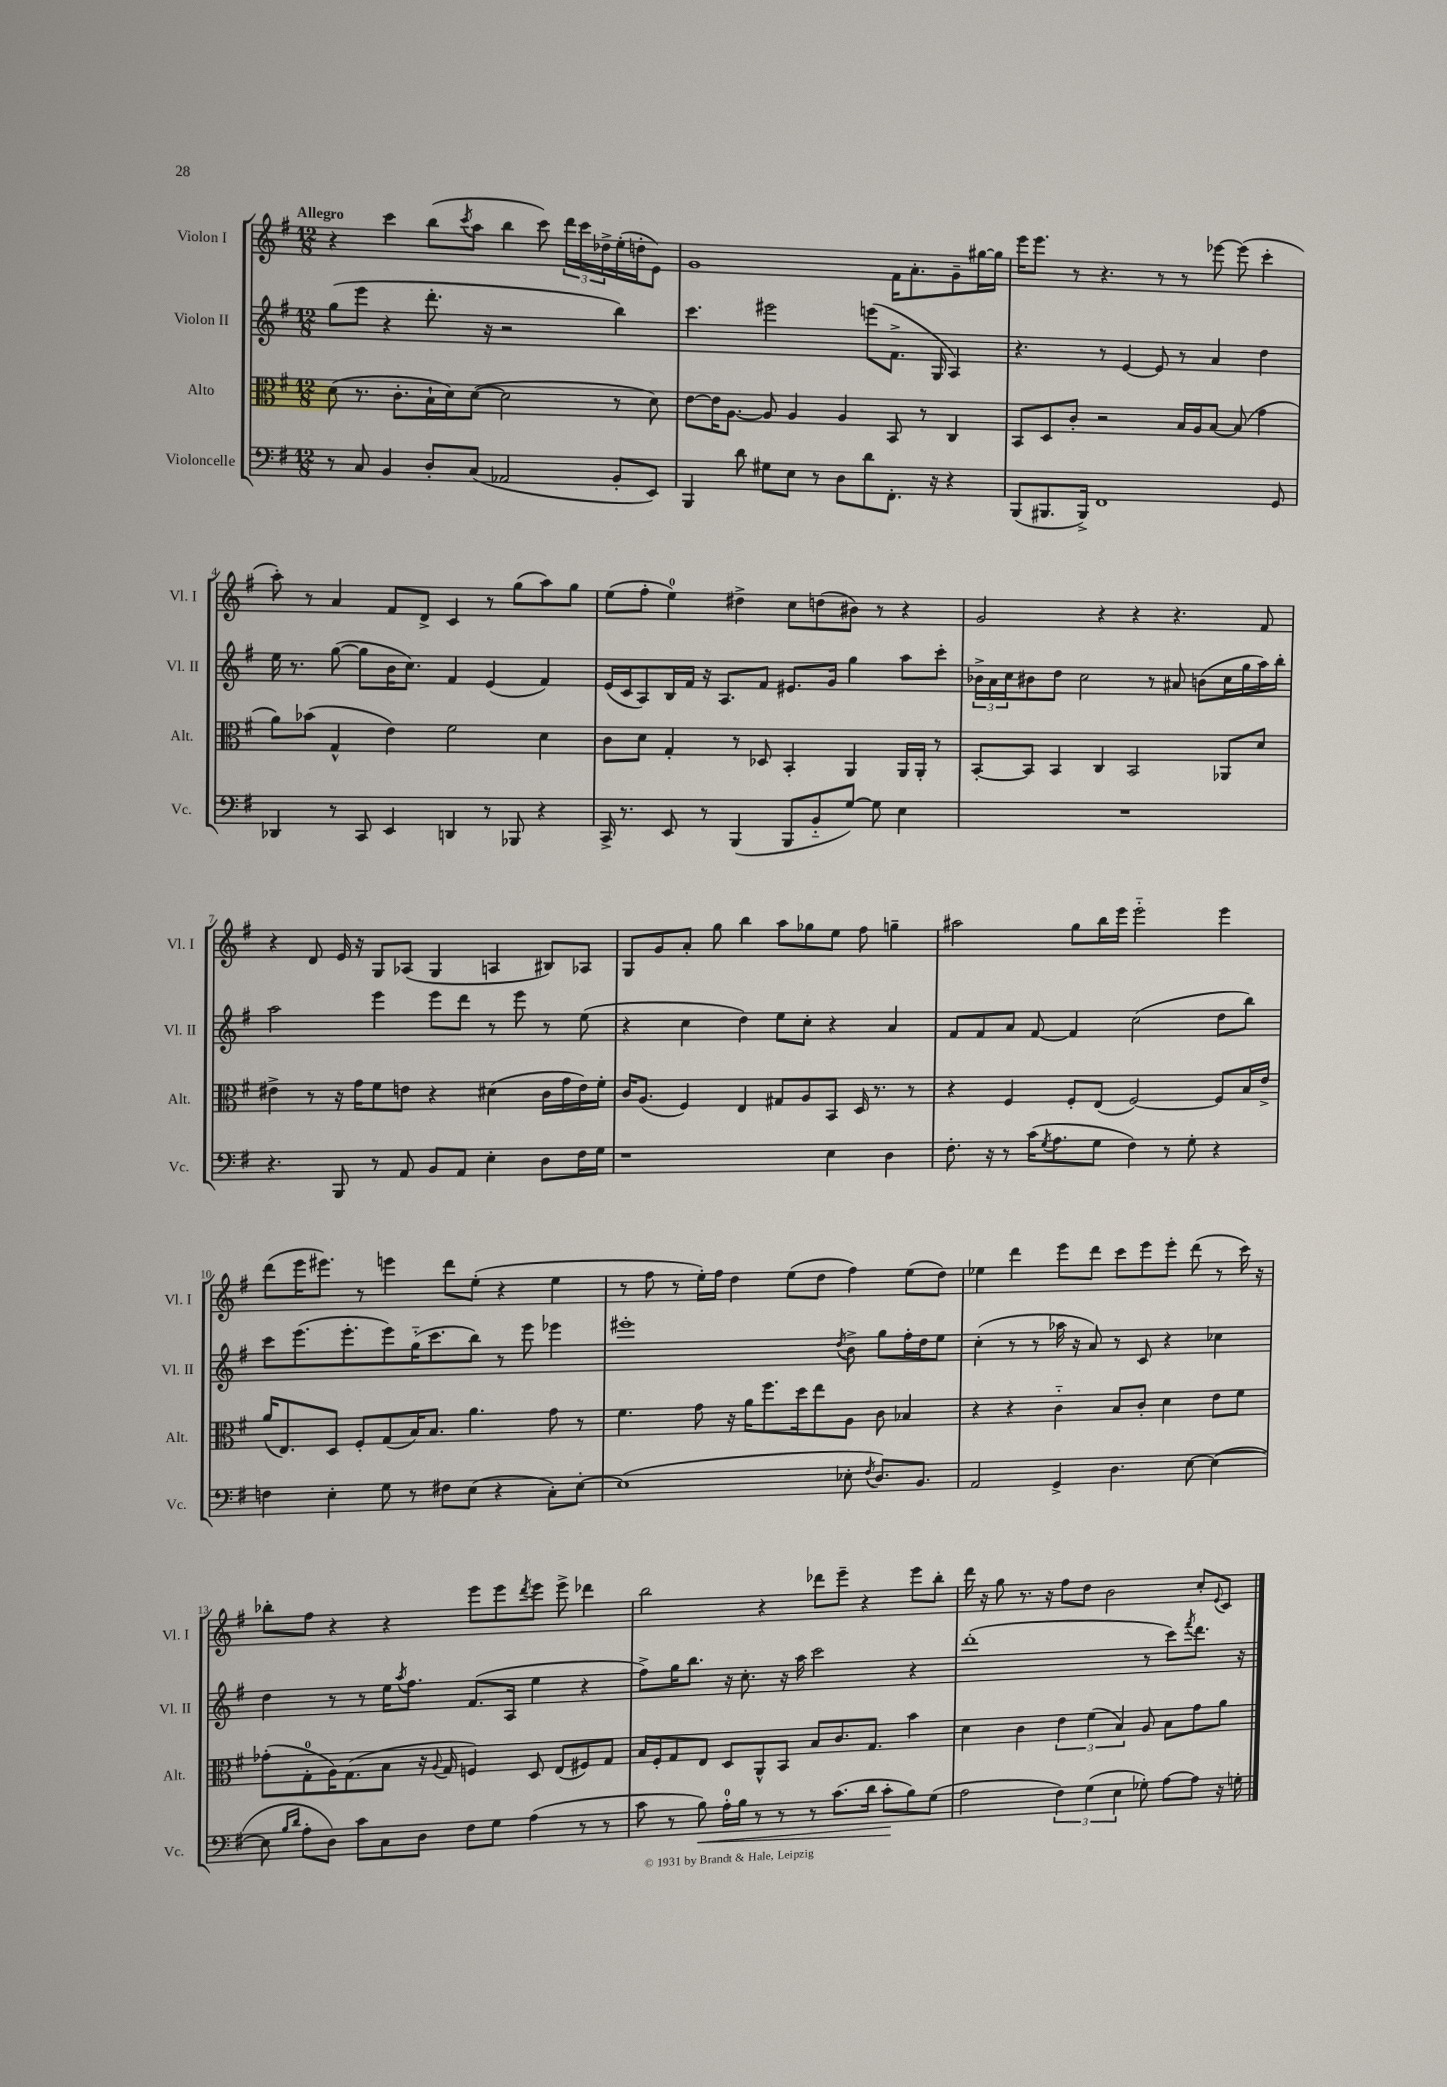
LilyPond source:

<<
\new StaffGroup <<
\new Staff = "s0" \with { instrumentName = "Violon I" shortInstrumentName = "Vl. I" } {
    \clef treble \key g \major \numericTimeSignature \time 12/8 \tempo "Allegro"
    r4 c'''4 b''8( \acciaccatura { c'''8 } a''8 b''4 c'''8) \tuplet 3/2 { d'''16 c'''16 des''16-> } e''16-.( d''16-. e'8) |
    g'1 fis'16 a'8.-. g'8-- gis''16~ gis''16 |
    e'''16 e'''8. r8 r4. r8 r8 ees'''8~ ees'''8( c'''4-. |
    a''8-.) r8 a'4 fis'8 d'8-> c'4 r8 g''8( a''8) g''8 |
    e''8( fis''8-. e''4-0) dis''4-> c''8 d''8( bis'8) r8 r4 |
    g'2 r4 r4 r4. fis'8 |
    r4 d'8 e'16 r16 g8 aes8( g4 a4 bis8) aes8 |
    g8 g'8 a'8-. g''8 b''4 a''8 ges''8 e''8 fis''8 g''4-- |
    ais''2 g''8 b''16 e'''16 e'''2-_ e'''4 |
    d'''8( e'''16 eis'''8.) r8 e'''4 d'''8 e''8-.( r4 e''4 |
    r8 fis''8 r8 e''16-.) fis''16 d''4 e''8( d''8 fis''4) e''8( d''8) |
    ees''4 d'''4 e'''8 d'''8 c'''8 e'''8 e'''8-. d'''8( r8 c'''16) r16 |
    bes''8-. fis''8 r4 r4 e'''8 e'''8 \acciaccatura { d'''8 } e'''8 e'''8-> des'''4 |
    b''2 r4 des'''8 e'''8-- r4 e'''8 b''8-. |
    d'''16 r16 g''8 r8. r16 fis''8 d''8 b'2 c''8-. \appoggiatura { e'8 } c'8 \bar "|." |
}
\new Staff = "s1" \with { instrumentName = "Violon II" shortInstrumentName = "Vl. II" } {
    \clef treble \key g \major \numericTimeSignature \time 12/8
    g''8( e'''8 r4 d'''8.-. r16 r2 b''4) |
    c'''4. eis'''2 e'''8( fis'8.-> g16 a4) |
    r4. r8 e'4~ e'8 r8 a'4 d''4 |
    e''16 r8. g''8~( g''8 b'16 c''8.) fis'4 e'4( fis'4) |
    e'16( c'16 a8) b16 fis'16 r16 a8. fis'8 eis'8. g'16 g''4 a''8 c'''8-. |
    \tuplet 3/2 { bes'16-> a'16 c''16 } bis'8 d''8 c''2 r8 ais'8 b'8( c''16 g''16 a''16) b''16-. |
    a''2 e'''4 e'''8 d'''8 r8 e'''8 r8 e''8( |
    r4 c''4 d''4) e''8 c''8-. r4 a'4 |
    fis'8 fis'8 a'8 fis'8~ fis'4 c''2( d''8 b''8) |
    c'''8 e'''8.( e'''8.-. e'''8) g''16-_( c'''8. b''8) r8 e'''8 ees'''4 |
    eis'''1-. \acciaccatura { d''8 } b'8-> g''8 fis''16-. d''16 e''8 |
    c''4-.( r8 r8 aes''16 r16 a'8) r8 c'8 r4 ces''4 |
    d''4 r8 r8 e''16 \acciaccatura { a''8 } fis''8. fis'8.( a16 e''4 r4 |
    fis''8->) g''16 b''8. r16 c''8.-. r16 a''16 c'''2 r4 |
    d'''1-.( r8 c'''8) \acciaccatura { fis'''8 } d'''8. r16 \bar "|." |
}
\new Staff = "s2" \with { instrumentName = "Alto" shortInstrumentName = "Alt." } {
    \clef alto \key g \major \numericTimeSignature \time 12/8
    d'8( r8. c'8.-. b16-! d'16) d'8~( d'2 r8 d'8) |
    e'8~ e'16 a8.~ a8 a4 a4 b,8 r8 c4 |
    b,8 d8 c'8-. r2 b16 a16 b8~ b8( g'4 |
    a'8) bes'8( g4-^ e'4) fis'2 d'4 |
    c'8 d'8 g4-. r8 des8 b,4-. a,4 a,16 a,16-. r8 |
    b,8~-. b,8 b,4 c4 b,2 aes,8 d'8 |
    eis'4-> r8 r16 g'16 fis'8 e'8 r4 dis'4( c'16 g'16 e'16) fis'16-. |
    c'16 a8.( fis4) e4 gis8 a8 b,8 d16 r8. r8 |
    r4 fis4 fis8-. e8( fis2~) fis8 b16 e'16-> |
    a'16( e8.) d8 fis8-. g8( b16) b8. a'4. g'8 r8 |
    fis'4. g'8 r16 a'16 fis''8. d''16 e''8 a8 c'8 bes4 |
    r4 r4 c'4-_ b8 c'8-. d'4 e'8 fis'8 |
    ges'8-.( g8-0-. a16) g8.( b8 r16 \appoggiatura { a8 } g16 f4) d8 e8( fis8) g8 |
    b16 fis16-. g8 e8 d8 a,8-^ b,8 b8 c'8. g8. b'4 |
    d'4 c'4 \tuplet 3/2 { e'4 fis'4( b4) } a8 b8 g'8 a'8 \bar "|." |
}
\new Staff = "s3" \with { instrumentName = "Violoncelle" shortInstrumentName = "Vc." } {
    \clef bass \key g \major \numericTimeSignature \time 12/8
    r8 c8 b,4 d8-. c8( aes,2 b,8-. e,8) |
    b,,4 d'8 gis8 e8 r8 d8 d'8 fis,8.-. r16 r4 |
    b,,8( bis,,8. bis,,16->) fis,1 g,8 |
    des,4 r8 c,8 e,4 d,4 r8 bes,,8 r4 |
    c,16-> r8. e,8 r8 b,,4( b,,8 b,8-_ g8~) g8 e4 |
    R1. |
    r4. b,,8 r8 a,8 b,8 a,8 e4-. d8 fis16 g16 |
    r1 e4 d4 |
    fis8.-. r16 r8 c'16( \acciaccatura { g8 } a8. g8 fis4) r8 g8-. r4 |
    f4 e4-. g8 r8 fis8 e8( r4 c8-.) e8~-. |
    e1( ees8-. \acciaccatura { fis8 } d8.) b,8. |
    a,2 g,4-> d4. e8~ e4~( |
    e8 \grace { b16 d'16 } a8-. d8) c'8 c8 d8 fis8 g8 a4( r8 r8 |
    c'8 r8 b8\<) a16-0-. b16 r8 r8 r8 c'8.( d'16 c'8-.\! b8) g8( |
    a2 \tuplet 3/2 { fis4) g4( e4 } ges8-.) a8~ a8 r16 g16-. \bar "|." |
}
>>
>>
